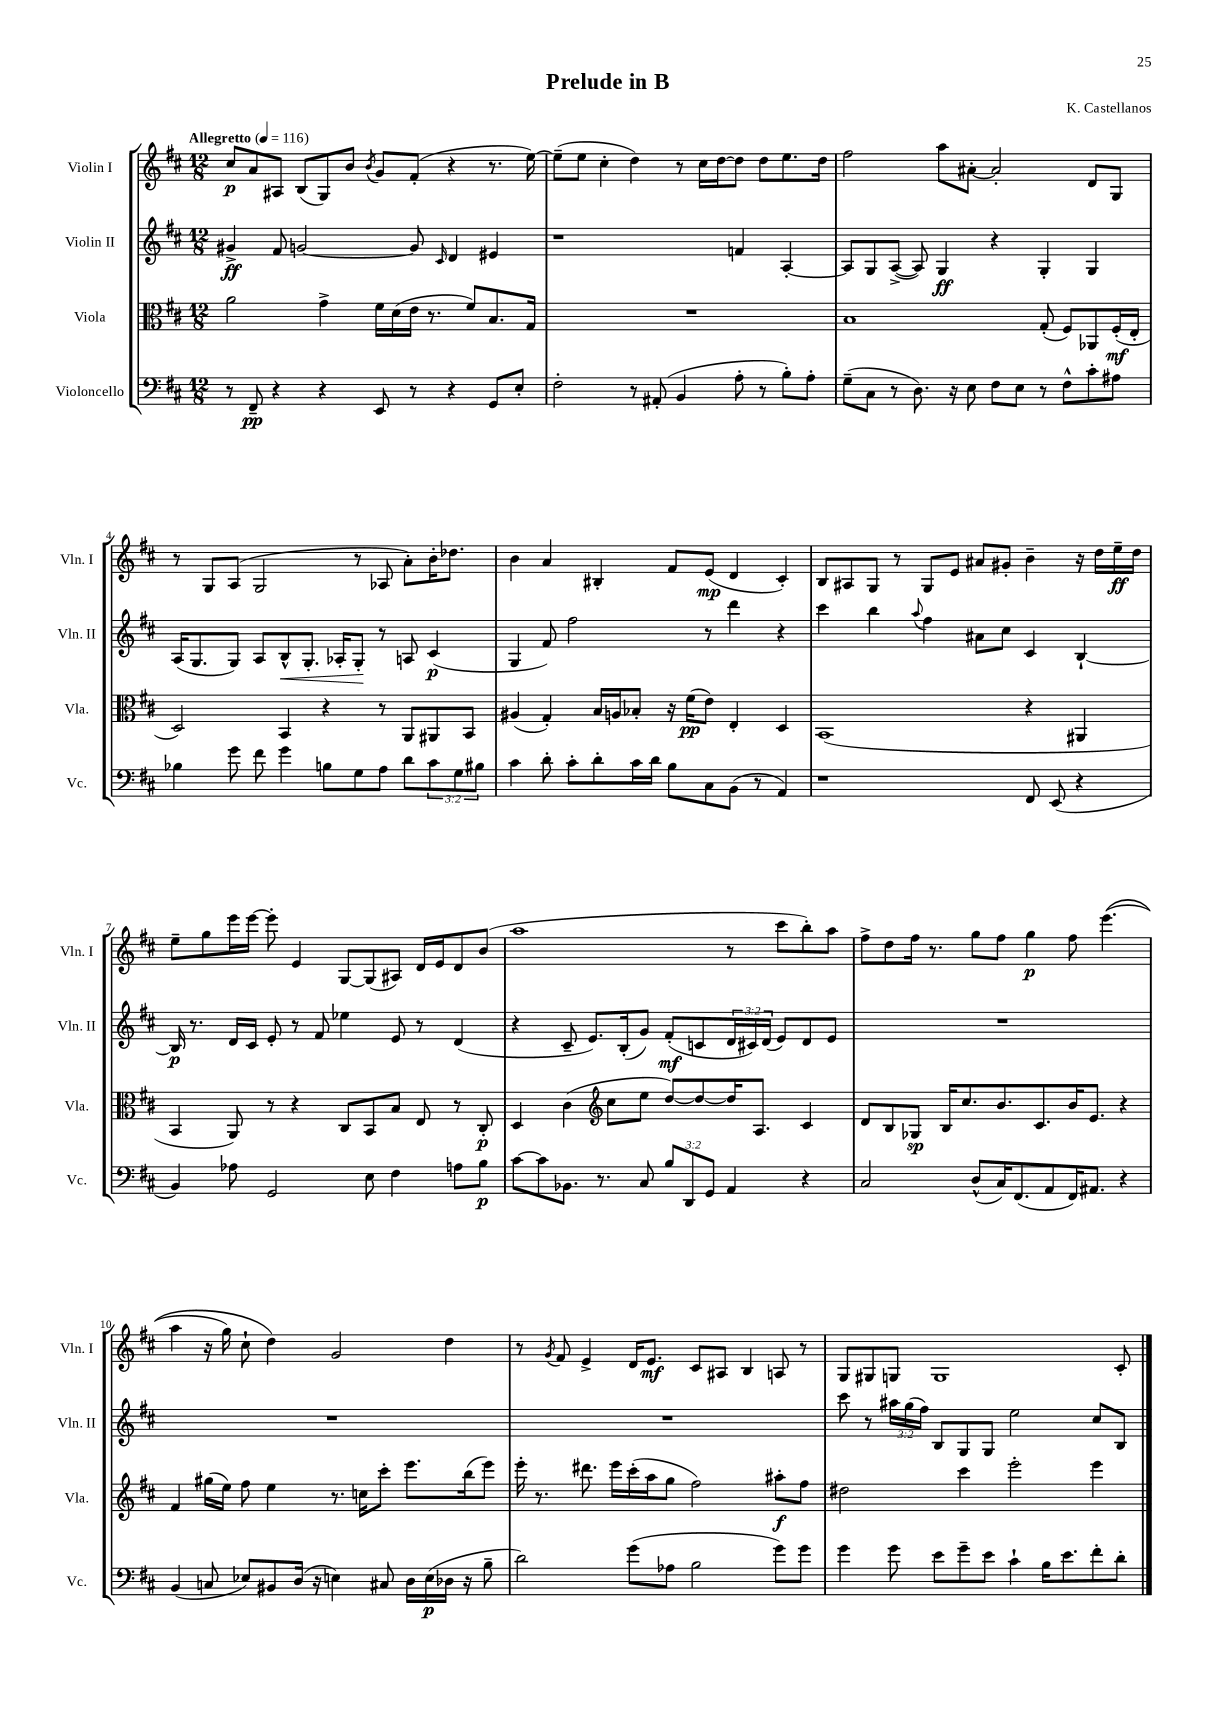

**kern	**kern	**kern	**kern
*staff4	*staff3	*staff2	*staff1
*clefF4	*clefC3	*clefG2	*clefG2
*k[f#c#]	*k[f#c#]	*k[f#c#]	*k[f#c#]
*M12/8	*M12/8	*M12/8	*M12/8
*MM116	*MM116	*MM116	*MM116
8r	2a	4g#^	8cc#
8FF#~	.	.	8a
4r	.	8f#	8A#
.	.	[2g	(8B
4r	4g^	.	8G)
.	.	.	8b
.	.	.	8qb
8EE	16f#	.	8g
.	(16d	.	.
8r	16e	8g]	(8f#'
.	8.r	.	.
.	.	16qqc#	.
4r	.	4d	4r
.	8f#)	.	.
8GG	8.B	4e#	8.r
8E'	.	.	.
.	16G	.	[16ee)
=	=	=	=
2F#'	1.r	1r	(8ee~]
.	.	.	8ee
.	.	.	4cc#'
8r	.	.	4dd)
(8AA#'	.	.	.
4BB	.	.	8r
.	.	.	16cc#
.	.	.	[16dd
8A'	.	4f	8dd]
8r	.	.	8dd
8B')	.	[4A'	8.ee
8A'	.	.	.
.	.	.	16dd
=	=	=	=
(8G~	1B	8A]	2ff#
8C#	.	8G	.
8r	.	([8A^	.
8.D)	.	8A])	.
.	.	4G	8aa
16r	.	.	.
8E	.	.	[8a#'
8F#	.	4r	2a#']
8E	.	.	.
8r	(8G'	4G'	.
8F#^^	8F#)	.	.
8c#'	8AA-	4G	8d
8A#	(16F#'	.	8G
.	16E'	.	.
=	=	=	=
4B-	2D)	(16A	8r
.	.	8.G	.
.	.	.	8G
8g	.	8G)	(8A
8f#	.	8A	2G
4g	4BB	8B^^	.
.	.	8.G'	.
8B	4r	.	.
.	.	16A-'	.
8G	.	8G'	8r
8A	8r	8r	8A-
8d	8AA	8A	8a')
12c#	8AA#	(4c#	16b'
.	.	.	8.dd-
12G	.	.	.
.	8BB	.	.
12B#	.	.	.
=	=	=	=
4c#	(4A#	4G	4b
8d'	4G')	8f#)	4a
8c#'	.	2ff#	.
8d'	16B	.	4B#'
.	16A	.	.
16c#	8B-'	.	.
16d	.	.	.
8B	16r	.	8f#
.	(16f#	.	.
8C#	8e)	8r	(8e
(8BB	4E'	4ddd	4d
8r	.	.	.
4AA)	4D	4r	4c#')
=	=	=	=
1r	(1BB	4ccc#	8B
.	.	.	8A#
.	.	4bb	8G
.	.	.	8r
.	.	8qqaa	.
.	.	4ff#	8G
.	.	.	8e
.	.	8a#	8a#
.	.	8cc#	8g#'
8FF#	4r	4c#	4b~
(8EE	.	.	.
4r	4AA#	[4B`	16r
.	.	.	16dd
.	.	.	16ee~
.	.	.	16dd
=	=	=	=
4BB)	4BB	16B]	8ee~
.	.	8.r	.
.	.	.	8gg
8A-	8AA)	16d	16eee
.	.	16c#	[16eee
2GG	8r	8e'	8eee']
.	4r	8r	4e
.	.	8f#	.
.	8C#	4ee-	[8G
8E	8BB	.	(8G]
4F#	8B	8e	8A#)
.	8E	8r	16d
.	.	.	16e
8A	8r	(4d	8d
8B	8C#'	.	(8b
=	=	=	=
[8c#	4D	4r	1aa
8c#]	.	.	.
8.BB-	(4c#	8c#~	.
.	.	8.e)	.
8.r	.	.	.
*	*clefG2	*	*
.	8cc#	.	.
.	.	(16B'	.
8C#	8ee	8g)	.
12B	[8dd)	(8f#'	.
12DD	.	.	.
.	8dd_	8c	.
12GG	.	.	.
4AA	16dd]	24d	8r
.	.	24c#)	.
.	8.A	.	.
.	.	(24d	.
.	.	8e)	8ccc#
4r	4c#	8d	8bb')
.	.	8e	8aa
=	=	=	=
2C#	8d	1.r	8ff#^
.	8B	.	8dd
.	8G-	.	16ff#
.	.	.	8.r
.	16B	.	.
.	8.cc#	.	.
(8D^^	.	.	8gg
16C#)	8.b	.	8ff#
(8.FF#	.	.	.
.	.	.	4gg
.	8.c#	.	.
8AA	.	.	.
16FF#)	16b	.	8ff#
8.AA#	8.e	.	.
.	.	.	&((4.eee
4r	4r	.	.
=	=	=	=
(4BB	4f#	1.r	4aa
8C	(16gg#	.	16r
.	16ee)	.	16gg)
8E-)	8ff#	.	8cc#`
8BB#	4ee	.	4dd&)
(16D	.	.	.
16r	.	.	.
4E)	8.r	.	2g
.	16cc	.	.
8C#	8ccc#'	.	.
16D	8.eee	.	.
(16E	.	.	.
16D-	.	.	4dd
16r	(16bb	.	.
8B~	8eee)	.	.
=	=	=	=
2d)	16eee'	1.r	8r
.	8.r	.	.
.	.	.	8qg
.	.	.	8f#
.	8.ddd#	.	4e^
.	16eee	.	.
(8g	(16ccc#'	.	16d
.	16aa	.	8.e
8A-	8gg	.	.
2B	2ff#)	.	8c#
.	.	.	8A#
.	.	.	4B
8g)	8aa#'	.	8A
8g	8ff#	.	8r
=	=	=	=
4g	2dd#	8ccc#	8G
.	.	8r	8G#
8g	.	24aa#	8G
.	.	(24gg	.
.	.	24ff#)	.
8e	.	8B	1G
8g~	4ccc#	8G	.
8e	.	8G	.
4c#`	2eee'	2ee	.
16B	.	.	.
8.e	.	.	.
8f#'	4eee	8cc#	.
8d'	.	8B	8c#'
==	==	==	==
*-	*-	*-	*-
